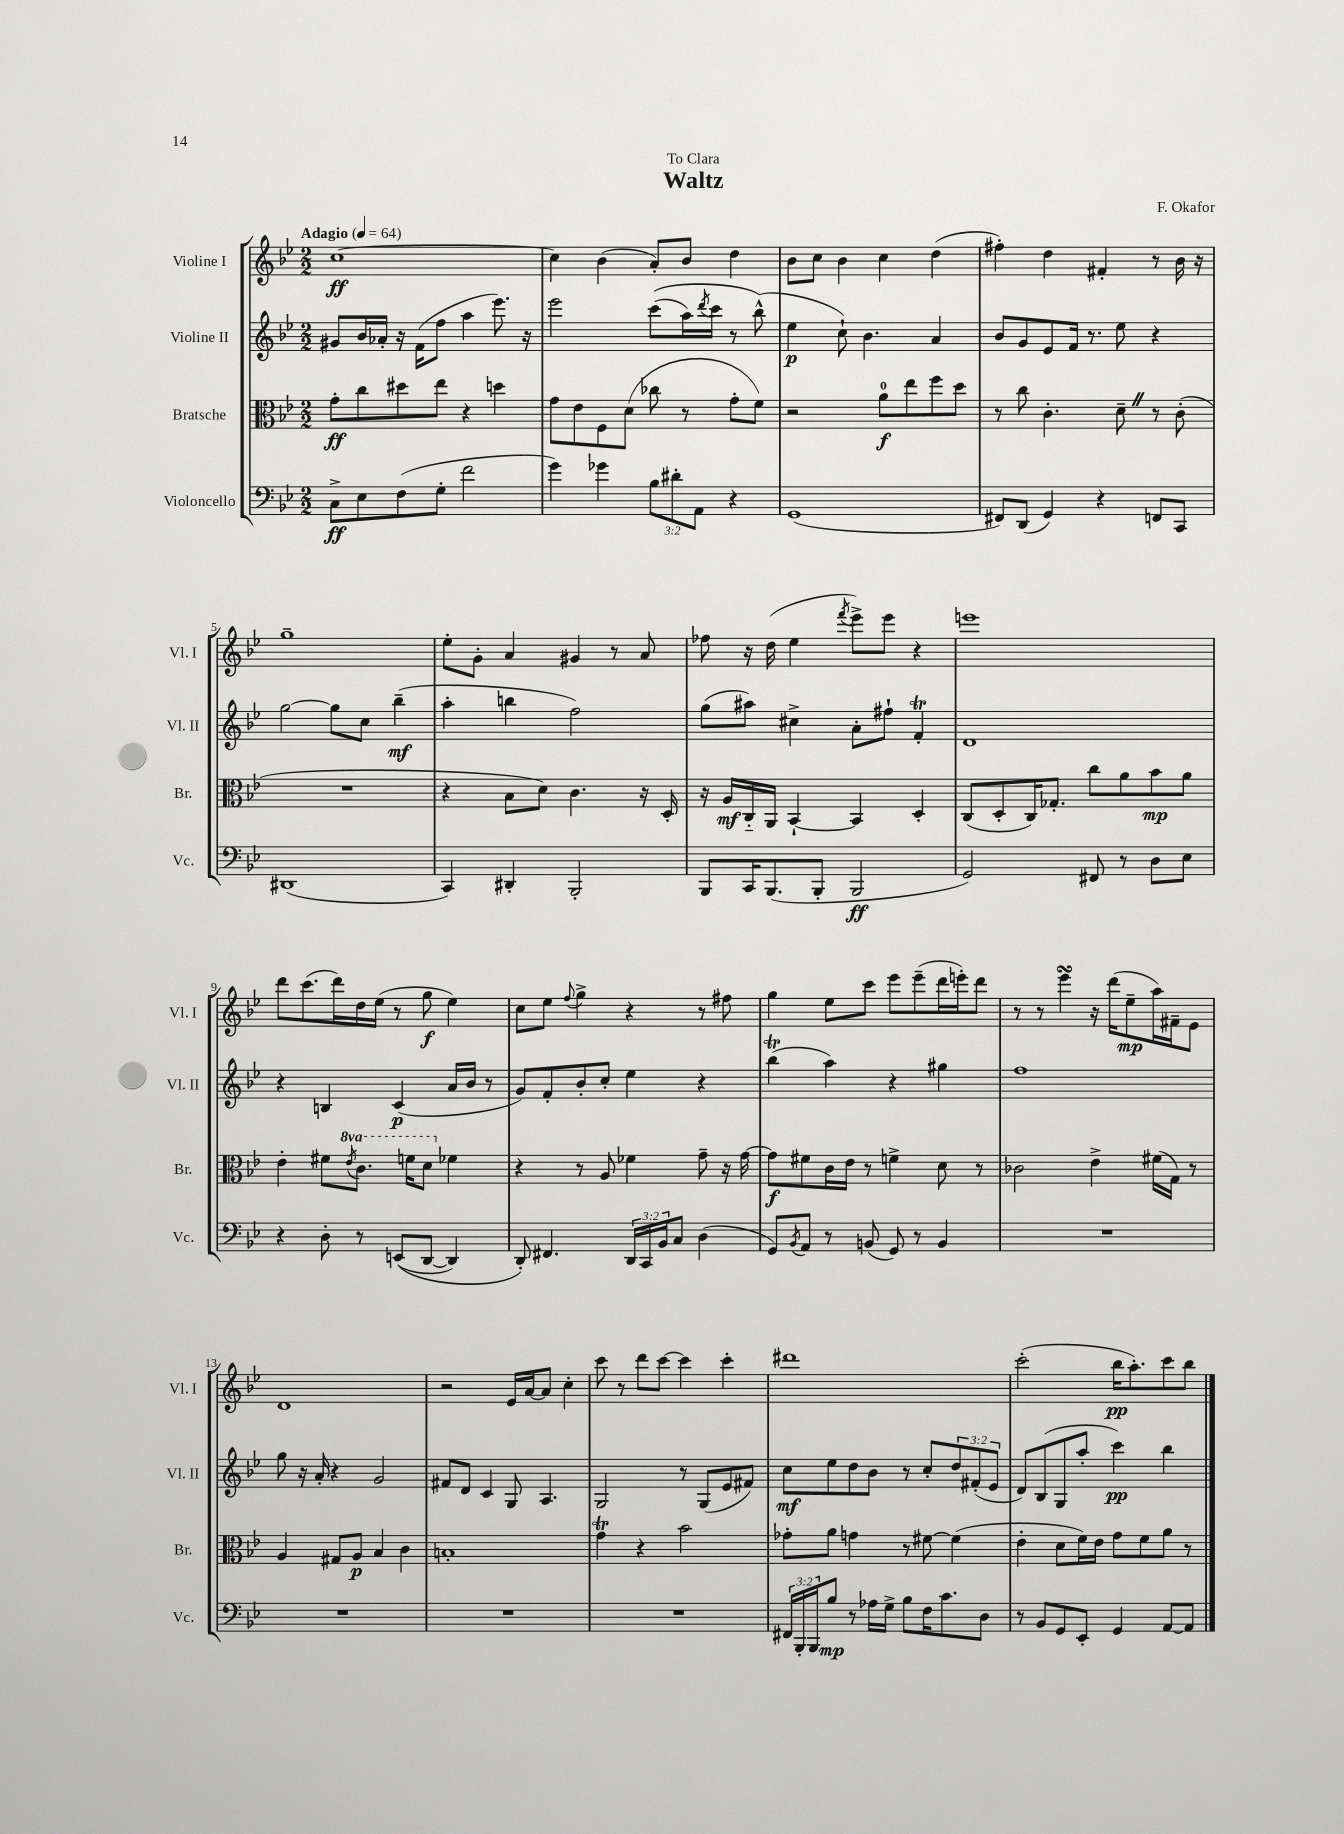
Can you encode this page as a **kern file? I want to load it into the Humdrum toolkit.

**kern	**kern	**kern	**kern
*staff4	*staff3	*staff2	*staff1
*clefF4	*clefC3	*clefG2	*clefG2
*k[b-e-]	*k[b-e-]	*k[b-e-]	*k[b-e-]
*M2/2	*M2/2	*M2/2	*M2/2
*MM64	*MM64	*MM64	*MM64
8C^\L	8g'\L	8g#/L	[1cc
8E-\	8cc\	16b-/L	.
.	.	16a-'/JJ	.
(8F\	8dd#\	16r	.
.	.	(16f\LK	.
8G'\J	8ee-\J	8ff\J	.
2f\	4r	4aa\	.
.	4dd\	8.eee-\)	.
.	.	16r	.
=	=	=	=
4g\)	8g\L	2eee-\	4cc\]
.	8e-\	.	.
4g-\	8F\	.	(4b-\
.	(8d\J	.	.
12B-\L	8cc-\	&((8ccc\L	8a'/L)
12d#'\	.	.	.
.	8r	16aa\L)	8b-/J
12AA\J	.	.	.
.	.	8qddd/	.
.	.	16ccc\JJ	.
4r	8g'\L	8r	4dd\
.	8f\J)	(8bb-^^\&)	.
=	=	=	=
(1GG	2r	4ee-\	8b-\L
.	.	.	8cc\J
.	.	8cc`\)	4b-\
.	.	4.b-\	.
.	8a\L	.	4cc\
.	8ee-\	.	.
.	8ff\	4a/	(4dd\
.	8dd\J	.	.
=	=	=	=
8FF#/L)	8r	8b-/L	4ff#'\)
(8DD/J	8cc\	8g/	.
4GG/)	4.c'\	8e-/	4dd\
.	.	16f/Jk	.
.	.	8.r	.
4r	.	.	4f#'/
.	8d~\	8ee-\	.
8FF/L	8r	4r	8r
8CC/J	(8c'\	.	16b-\
.	.	.	16r
=	=	=	=
(1DD#	1r	[2gg\	1gg~
.	.	8gg\]L	.
.	.	8cc\J	.
.	.	(4bb-~\	.
=	=	=	=
4CC/)	4r	4aa'\	8ee-'\L
.	.	.	8g'\J
4DD#'/	8B-\L	4bb\	4a/
.	8d\J)	.	.
2BBB-'/	4.c\	2ff\)	4g#/
.	.	.	8r
.	16r	.	8a/
.	16D'/	.	.
=	=	=	=
8BBB-/L	16r	(8gg\L	8ff-\
.	16A/LL	.	.
16CC/K	16C'~/	8aa#\J)	16r
(8.BBB-/	16AA/JJ	.	(16dd\
.	[4BB-`/	4cc#^\	4ee-\
8BBB-'/J	.	.	.
.	.	.	8qfff/
2BBB-/	4BB-/]	8a'\L	8eee-^\L)
.	.	8ff#`\J	8eee-\J
.	4D'/	4f'/	4r
=	=	=	=
2GG/)	(8C/L	1d	1eee
.	8D'/	.	.
.	16C/K)	.	.
.	8.G-'/J	.	.
8FF#/	8cc\L	.	.
8r	8a\	.	.
8D\L	8b-\	.	.
8E-\J	8a\J	.	.
=	=	=	=
4r	4e-'\	4r	8ddd\L
.	.	.	(8.ccc\
8D'\	8f#\L	4B/	.
.	.	.	16ddd\L)
.	8qee-/	.	.
8r	8.cc\J	.	16dd\
.	.	.	(16ee-\JJ
&((8EE/L	.	(4c/	8r
.	16ff\LK	.	.
[8DD/J	8dd\J	.	8gg\
4DD/])	4f-\	16a/LL	4ee-\)
.	.	16b-/JJ	.
.	.	8r	.
=	=	=	=
8DD'/&)	4r	8g/L)	8cc\L
4.FF#/	.	8f'/	8ee-\J
.	.	.	8qqff/
.	8r	8b-'/	4gg^\
.	8A/	8cc'/J	.
24DD/LL	4f-\	4ee-\	4r
24CC/	.	.	.
24BB-/J	.	.	.
8C/J	.	.	.
(4D\	8g~\	4r	8r
.	16r	.	8ff#\
.	[16g\	.	.
=	=	=	=
8GG/L)	8g\]L	(4bb-\	4gg\
8qBB-/	.	.	.
8AA/J	8f#\	.	.
8r	16c\L	4aa\)	8ee-\L
.	16e-\JJ	.	.
(8BB/	8r	.	8ccc\J
8GG/)	4f^\	4r	8eee-\L
8r	.	.	(8eee-~\
4BB/	8d\	4gg#\	16ddd\L
.	.	.	16eee'\J)
.	8r	.	8ddd\J
=	=	=	=
1r	2c-\	1ff	8r
.	.	.	8r
.	.	.	4eee-\
.	4e-^\	.	16r
.	.	.	(16ddd\LK
.	.	.	8ee-~\
.	(16f#\LL	.	16aa\L)
.	16G\JJ)	.	16f#~\J
.	8r	.	8e-\J
=	=	=	=
1r	4A/	8gg\	1d
.	.	16r	.
.	.	16a'/	.
.	8G#/L	4r	.
.	8A/J	.	.
.	4B-/	2g/	.
.	4c\	.	.
=	=	=	=
1r	1B'	8f#/L	2r
.	.	8d/J	.
.	.	4c/	.
.	.	8G/	16e-/LL
.	.	.	[16a/J
.	.	4.A/	8a/]J
.	.	.	4cc'\
=	=	=	=
1r	4g\	2G/	8ccc\
.	.	.	8r
.	4r	.	8ddd\L
.	.	.	[8ccc\J
.	2b-\	8r	4ccc\]
.	.	(8G/L	.
.	.	8e-/	4ccc'\
.	.	8f#/J)	.
=	=	=	=
24FF#/LL	8g-'\L	8cc\L	1ddd#
24BBB-'/	.	.	.
24BBB-/J	.	.	.
8B-/J	8a\J	8ee-\	.
8r	4g\	8dd\	.
16A-\LL	.	8b-\J	.
16G^\JJ	.	.	.
8B-\L	8r	8r	.
16F\K	[8f#\	8cc'/L	.
8.c\	.	.	.
.	(4f#\]	12dd/	.
.	.	(12f#'/	.
8D\J	.	.	.
.	.	12e-/J	.
=	=	=	=
8r	4e-'\	8d/L)	(2ccc'\
8BB-/L	.	(8B-/	.
8GG/	8d\L	8G/	.
8EE-'/J	16f\L)	8aa'/J	.
.	16e-\JJ	.	.
4GG/	8g\L	4ccc\)	16bb-\LK
.	.	.	8.aa'\)
.	8f\	.	.
[8AA/L	8a\J	4bb-\	8ccc\
8AA/]J	8r	.	8bb-\J
==	==	==	==
*-	*-	*-	*-
